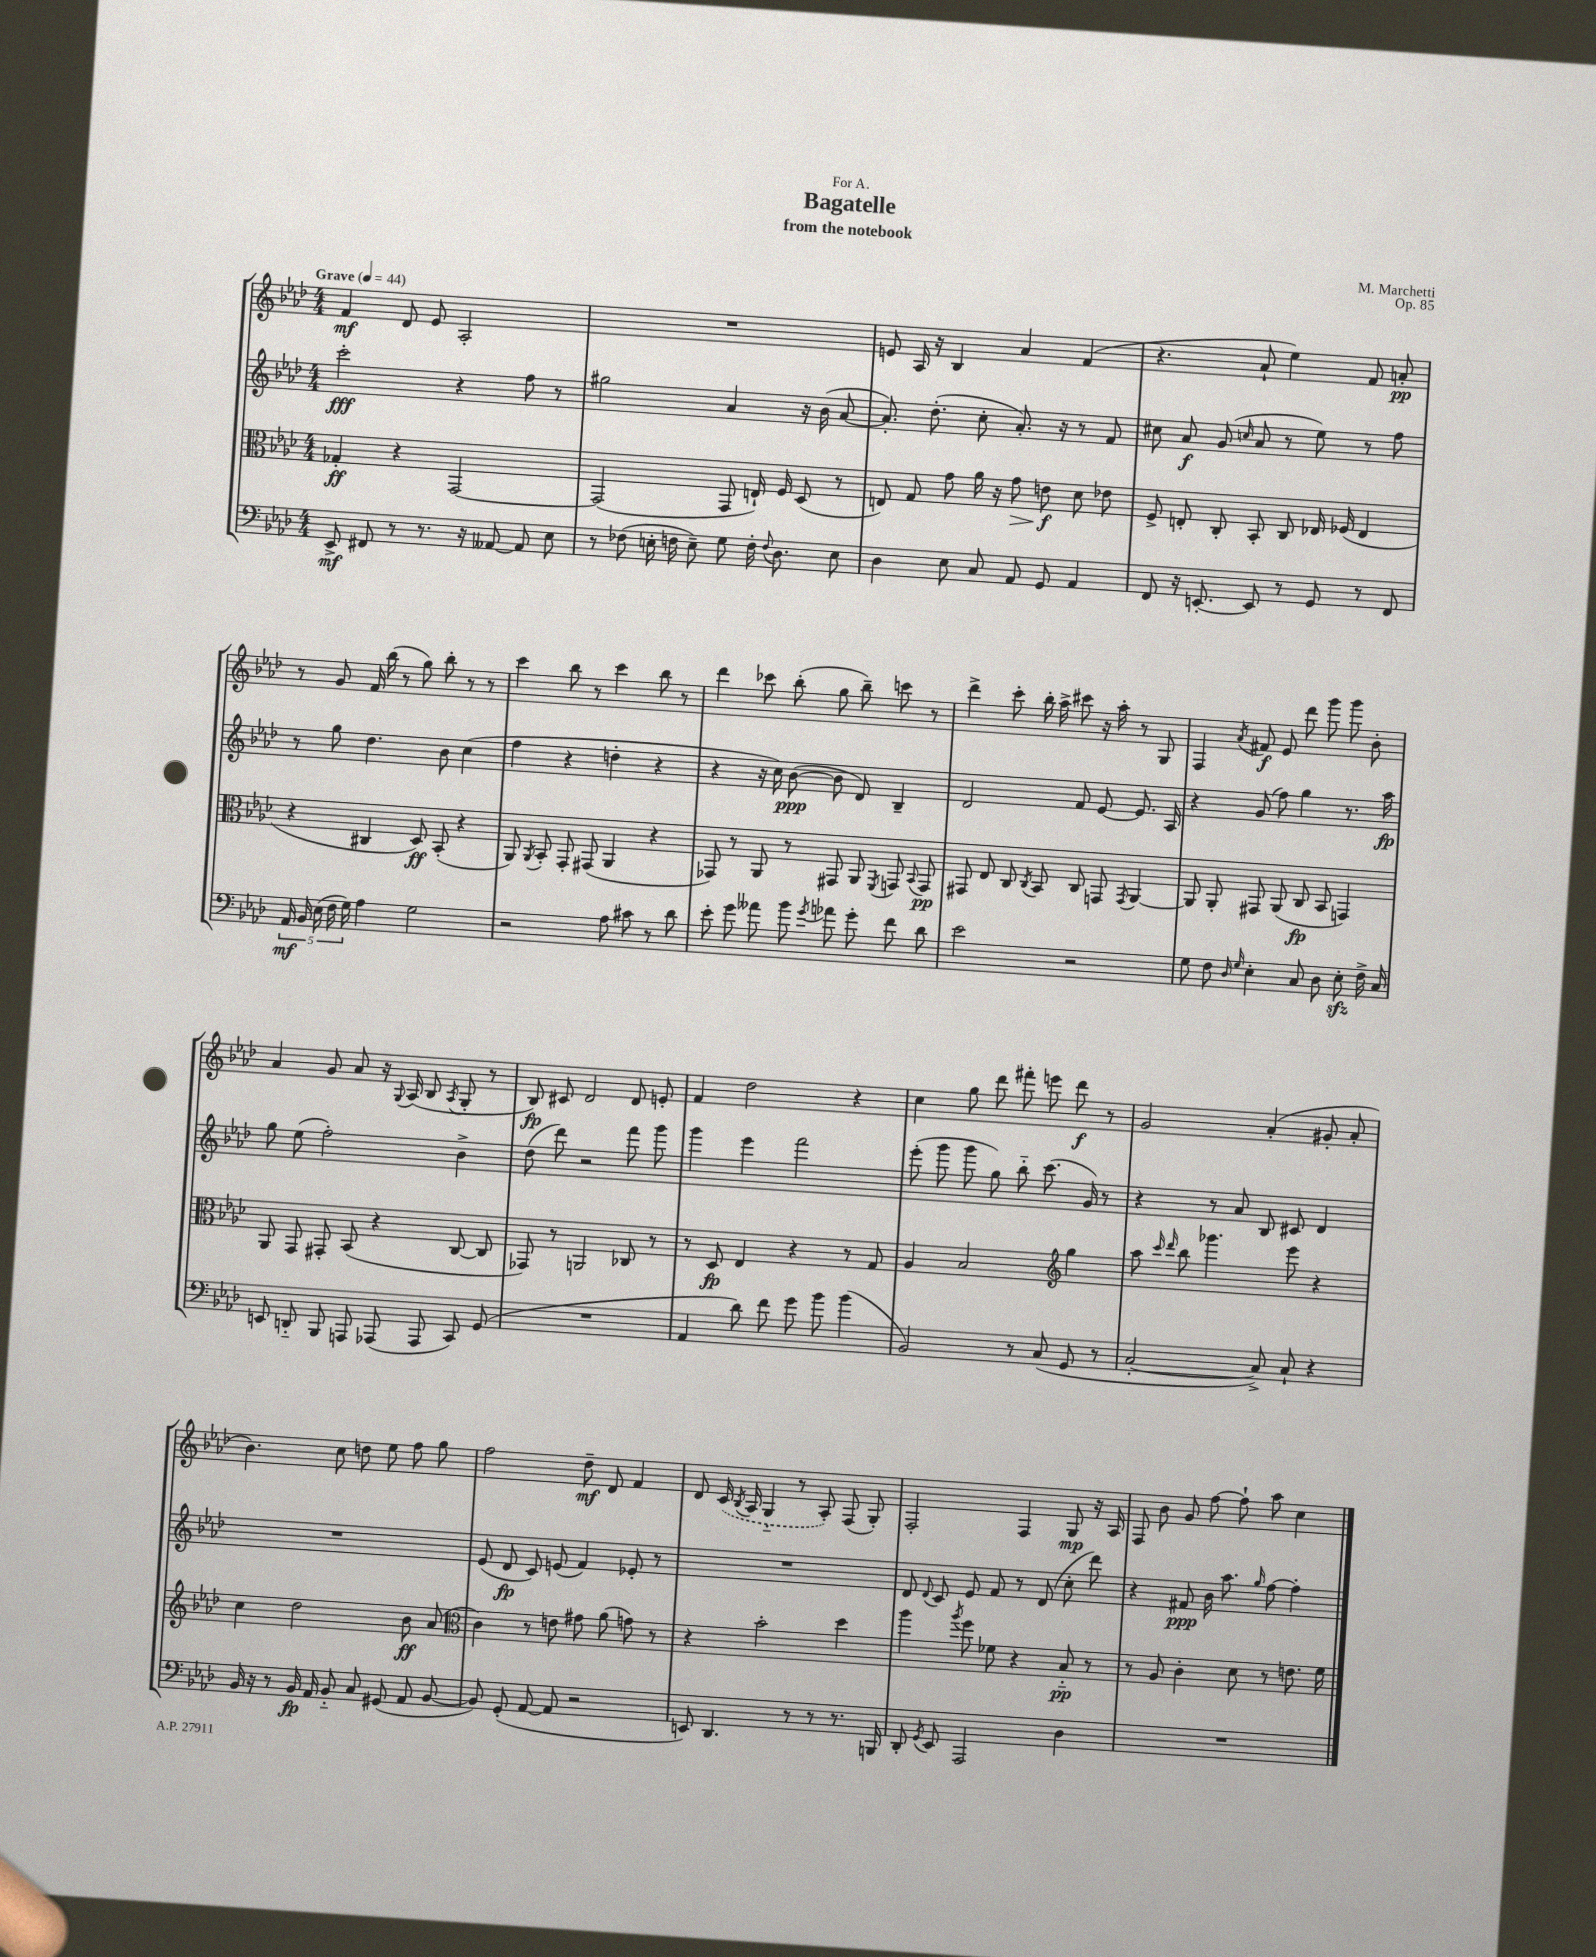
\header { title = "Bagatelle" composer = "M. Marchetti" subtitle = "from the notebook" dedication = "For A." opus = "Op. 85" }
<<
\new StaffGroup <<
\new Staff = "s0" {
    \clef treble \key aes \major \numericTimeSignature \time 4/4 \tempo "Grave" 4 = 44
    \autoBeamOff f'4\mf des'8 ees'8 aes2-. |
    R1 |
    e'8 aes16 r16 bes4 aes'4 f'4( |
    r4. aes'8-! ees''4) f'8 a'8-.\pp |
    r8 g'8 f'16 bes''16( r8 g''8) bes''8-. r8 r8 |
    c'''4 bes''8 r8 c'''4 bes''8 r8 |
    des'''4 ces'''8 bes''8-.( g''8 bes''8--) c'''8 r8 |
    des'''4-> c'''8-. bes''16-. aes''16-> cis'''8 r16 aes''16-. r8 g8 |
    f4 \acciaccatura { aes'8 } fis'8\f ees'8 des'''8 g'''8 g'''8 bes'8-. |
    aes'4 g'8 aes'8 r16 \appoggiatura { g8 } aes16( bes8 \acciaccatura { aes8 } g8-. r8 |
    bes8\fp) cis'8 des'2 des'8 e'8-. |
    f'4 des''2 r4 |
    c''4 g''8 des'''8 fis'''8-. e'''8 des'''8\f r8 |
    g'2 aes'4-.( gis'8-. aes'8-. |
    bes'4.) c''8 d''8 ees''8 f''8 g''8 |
    f''2 des''8--\mf des'8 f'4 |
    des'8 \once \slurDashed c'16( \acciaccatura { bes8 } aes16 g4-_ r8 aes8-.) f8( g8-.) |
    f2-. f4 g8\mp r16 aes16 |
    f8 bes'8 g'8 f''8~ f''8-! aes''8 c''4 \bar "|." |
}
\new Staff = "s1" {
    \clef treble \key aes \major \numericTimeSignature \time 4/4
    \autoBeamOff c'''2-.\fff r4 f''8 r8 |
    gis''2 aes'4 r16 bes'16( aes'8~ |
    aes'8.-.) des''8.-.( c''8-. aes'8.-.) r16 r8 f'8 |
    cis''8 aes'8\f g'8( \grace { c''16 } aes'8 r8 ees''8) r8 f''8 |
    r8 g''8 des''4. bes'8 c''4( |
    f''4 r4 d''4-. r4 |
    r4 r16 c''16) bes'8~\ppp( bes'8 des'8) bes4-- |
    des'2 f'8 ees'8~ ees'8. aes16 |
    r4 g'8( f''8) g''4 r8. aes''16\fp |
    g''8 ees''8( f''2-.) bes'4-> |
    des''8( des'''8) r2 f'''8 g'''8 |
    g'''4 ees'''4 f'''2 |
    ees'''8-.( g'''8 g'''8 g''8) bes''8-_ c'''8.( g'16) r8 |
    r4 r8 aes'8 bes8 cis'8 des'4 |
    R1 |
    ees'8( des'8\fp c'8) e'8( f'4) ees'8-. r8 |
    R1 |
    des'8 \appoggiatura { des'8 } c'8 ees'8 f'8 r8 des'8( c''8-. des'''8) |
    r4 fis'8\ppp bes'16 aes''8. \grace { g''16 } f''8~ f''4-. \bar "|." |
}
\new Staff = "s2" {
    \clef alto \key aes \major \numericTimeSignature \time 4/4
    \autoBeamOff ges4-.\ff r4 g,2~ |
    g,2( g,8 e16-!) f16 des8( r8 |
    e8) g8 g'8 aes'16 r16 g'8\> e'8\f\! des'8 ees'8 |
    f8-> e8-. c8-. bes,8-. c8 ees16 fes16( ees4 |
    r4 cis4 des8\ff) bes,8-.( r4 |
    aes,8) \acciaccatura { aes,8 } bes,8-. g,8-. gis,8( aes,4 r4 |
    ges,8) r8 aes,8 r8 gis,8 aes,8 \acciaccatura { f,8 } g,8 \appoggiatura { bes,8 } g,8\pp |
    gis,8 ees8 c8 \acciaccatura { c8 } bes,8 c8 g,8 \acciaccatura { g,8 } aes,4~ |
    aes,8 aes,8-. gis,8 aes,8( c8\fp bes,8 g,4) |
    aes,8 g,8 gis,8-. bes,8( r4 c8~ c8 |
    ges,8) r8 a,2 ces8 r8 |
    r8 des8\fp ees4 r4 r8 g8 |
    aes4 bes2 \clef treble g''4 |
    aes''8 \grace { c'''16 des'''16 } bes''8 ges'''4. ees'''8 r4 |
    c''4 des''2 bes'8\ff aes'8( |
    \clef alto c'4) r8 e'8 gis'8 aes'8( g'8) r8 |
    r4 bes'2-. des''4 |
    aes''4 \acciaccatura { aes''8 } f''8 fes'8 r4 bes8-_\pp r8 |
    r8 aes8 c'4-. des'8 r8 e'8. f'16 \bar "|." |
}
\new Staff = "s3" {
    \clef bass \key aes \major \numericTimeSignature \time 4/4
    \autoBeamOff ees,8->\mf fis,8 r8 r8. r16 aeses,8~ aeses,8 ees8 |
    r8 fes8( e16-. f16 e8--) g8 f16-. \appoggiatura { f8 } des8. e8 |
    des4 ees8 c8 aes,8 g,8 aes,4 |
    f,8 r16 e,8.~-. e,8 r8 g,8 r8 f,8 |
    \tuplet 5/4 { aes,16\mf bes,16 ees16( f16 g16) } aes4 g2 |
    r2 aes8 cis'8 r8 des'8 |
    ees'8-. g'8 aeses'8 bes'8 \acciaccatura { g'8 } aes'8 g'8-. f'8 des'8 |
    ees'2 r2 |
    g8 f8 \grace { des16 g16 } ees4-. c8 des8 ees8-.\sfz f16-> c16 |
    e,8 d,8-_ bes,,8 a,,8 aes,,8( aes,,8 c,8) g,8( |
    R1 |
    aes,4 des'8) f'8 g'8 bes'8 bes'4( |
    bes,2) r8 c8( g,8 r8 |
    c2~-. c8->) c8-! r4 |
    bes,16 r16 r8 bes,16\fp aes,16 bes,8-_ c8 gis,8( aes,8 bes,8~ |
    bes,8) g,8-.( aes,8~ aes,8 r2 |
    e,8) des,4. r8 r8 r8. b,,16 |
    des,8-. \acciaccatura { g,8 } ees,8 aes,,2 des4 |
    R1 \bar "|." |
}
>>
>>
\layout { \context { \Score \remove "Bar_number_engraver" } }
